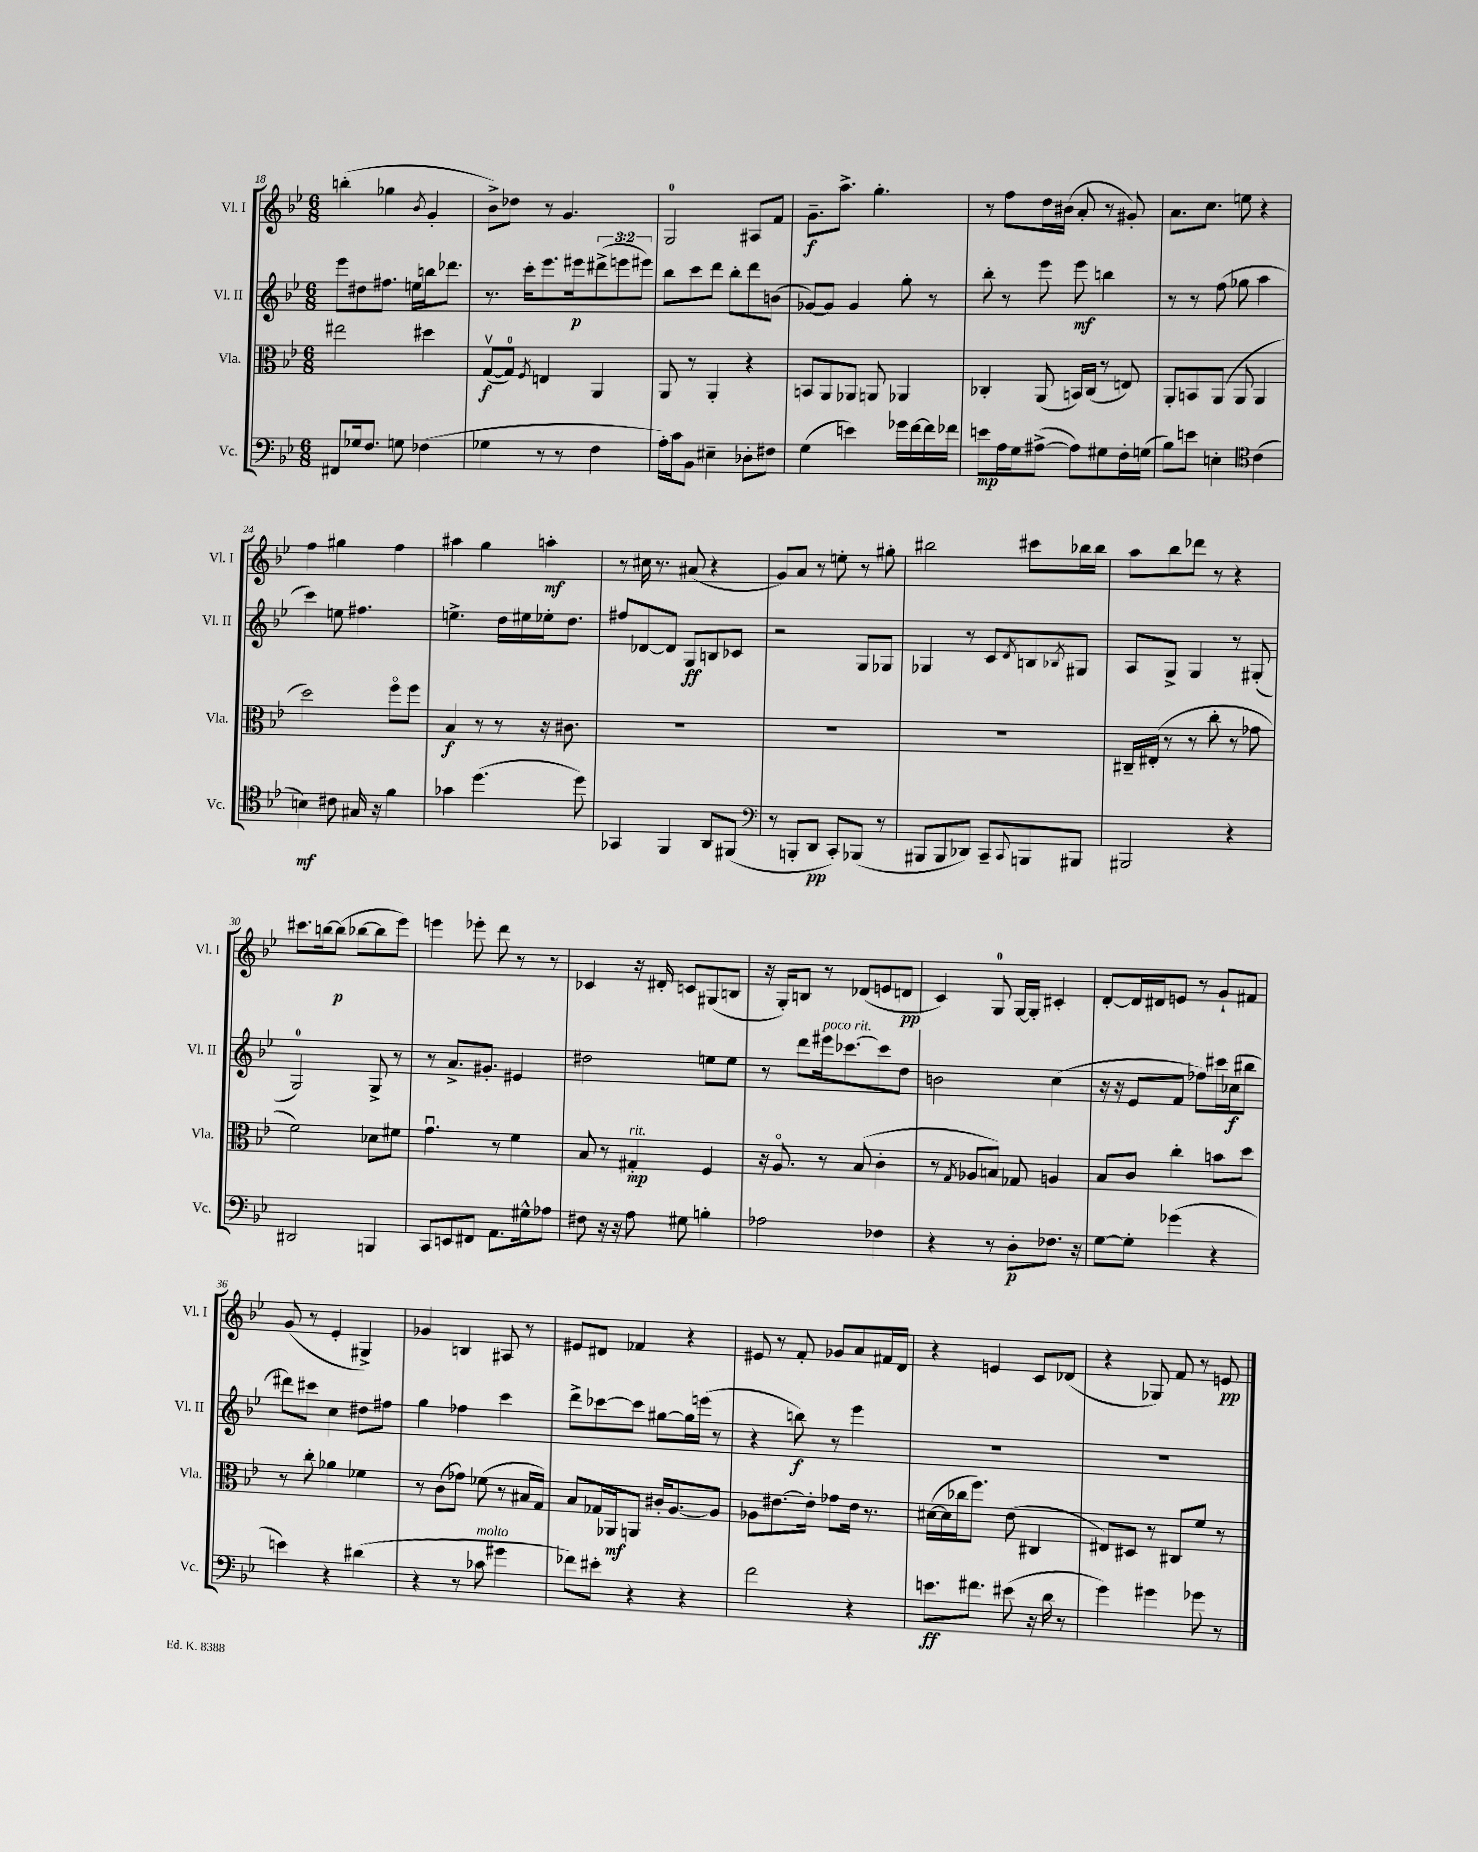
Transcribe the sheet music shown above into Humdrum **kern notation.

**kern	**dynam	**kern	**dynam	**kern	**dynam	**kern	**dynam
*part4	*part4	*part3	*part3	*part2	*part2	*part1	*part1
*staff4	*staff4	*staff3	*staff3	*staff2	*staff2	*staff1	*staff1
*I"Vc.	*	*I"Vla.	*	*I"Vl. II	*	*I"Vl. I	*
*I'Vc.	*	*I'Vla.	*	*I'Vl. II	*	*I'Vl. I	*
*clefF4	*	*clefC3	*	*clefG2	*	*clefG2	*
*k[b-e-]	*	*k[b-e-]	*	*k[b-e-]	*	*k[b-e-]	*
*M6/8	*	*M6/8	*	*M6/8	*	*M6/8	*
=18	=18	=18	=18	=18	=18	=18	=18
8FF#X/L	.	2ee#X\	.	8eee-\L	.	(4bbn'\	.
16G-X/k	.	.	.	8dd#X\	.	.	.
8.F/J	.	.	.	.	.	.	.
.	.	.	.	8.ff#X\J	.	4gg-X\	.
8Gn\	.	.	.	.	.	.	.
.	.	.	.	16een\LL	.	.	.
.	.	.	.	.	.	8qb-/	.
(4F-X\	.	4dd#X\	.	16bbn\J	.	4g'/	.
.	.	.	.	8.ddd-X\J	.	.	.
=19	=19	=19	=19	=19	=19	=19	=19
4G-X\	.	([8Gv/L	f	8.r	.	8b-^\L)	.
.	.	8G/J])	.	.	.	8dd-X\J	.
.	.	.	.	16ccc'\KL	.	.	.
.	.	8qF/	.	.	.	.	.
8r	.	4En/	.	8.eee-\	.	8r	.
8r	.	.	.	.	.	4.g/	.
.	.	.	.	16eee#X\k	p	.	.
4F\	.	4AA/	.	(12ddd#X^\	.	.	.
.	.	.	.	12eeen\	.	.	.
.	.	.	.	12eee#X\J)	.	.	.
=20	=20	=20	=20	=20	=20	=20	=20
16A'\LL)	.	8AA/	.	8bb-\L	.	2G/	.
16c\J	.	.	.	.	.	.	.
8BB-\J	.	8r	.	8ccc\	.	.	.
4E#X~\	.	4AA'/	.	8ddd\J	.	.	.
.	.	.	.	8bb-'\L	.	.	.
8D-X'\L	.	4r	.	8ddd\	.	8A#X/L	.
8F#X\J	.	.	.	(8bn\J	.	8f/J	.
=21	=21	=21	=21	=21	=21	=21	=21
(4G\	.	8BBn/L	.	[8g-X/L)	.	8.g~\L	f
.	.	8AA/	.	8g-/J]	.	.	.
.	.	.	.	.	.	8.aa^\J	.
4en\)	.	8AA-X/J	.	4g-/	.	.	.
.	.	8AAn/	.	.	.	4.gg'\	.
16g-X\LL	.	4AA-X/	.	8gg'\	.	.	.
[16f\	.	.	.	.	.	.	.
16f\]	.	.	.	8r	.	.	.
16f-X\JJ	.	.	.	.	.	.	.
=22	=22	=22	=22	=22	=22	=22	=22
8en\L	mp	4C-X'/	.	8bb-'\	.	8r	.
16A\L	.	.	.	8r	.	8ff\L	.
16G\J	.	.	.	.	.	.	.
([8A#X^\J	.	(8AA/	.	8eee-\	.	16dd\L	.
.	.	.	.	.	.	(16b#X\JJ	.
8A#\L])	.	16BBn/LL)	.	8eee-\	mf	8a'/	.
.	.	(16C-/JJ	.	.	.	.	.
8G#X\	.	8r	.	4bbn\	.	8r	.
16F'\L	.	8En/)	.	.	.	8g#X'/)	.
(16Gn\JJ	.	.	.	.	.	.	.
=23	=23	=23	=23	=23	=23	=23	=23
8B-\L)	.	8AA'/L	.	8r	.	8.a\L	.
8en\J	.	8BBn/	.	8r	.	.	.
.	.	.	.	.	.	8.cc\J	.
4En'\	.	(8AA/J	.	(8ff\	.	.	.
.	.	8AA/	.	8gg-X\	.	8een\	.
*clefC4	*	*	*	*	*	*	*
(4c\	.	4AA/	.	4aa\	.	4r	.
!!LO:LB:g=z
=24	=24	=24	=24	=24	=24	=24	=24
4Bn\)	mf	2dd\)	.	4ccc\)	.	4ff\	.
8c#X\	.	.	.	8een\	.	4gg#X\	.
16G#X/	.	.	.	4.ff#X\	.	.	.
16r	.	.	.	.	.	.	.
4f\	.	8ff\L	.	.	.	4ff\	.
.	.	8ff\J	.	.	.	.	.
=25	=25	=25	=25	=25	=25	=25	=25
4g-X\	.	4B-/	f	4.een^\	.	4aa#X\	.
(4.dd\	.	8r	.	.	.	4gg\	.
.	.	8r	.	16dd\LL	.	.	.
.	.	.	.	16ee#X\	.	.	.
.	.	16r	.	16ee-X'\J	.	4aan'\	mf
.	.	8.c#X\	.	8.dd\J	.	.	.
8dd\)	.	.	.	.	.	.	.
=26	=26	=26	=26	=26	=26	=26	=26
4GG-X/	.	2.r	.	8ff#X/L	.	8r	.
.	.	.	.	[8d-X/	.	16cc#X\	.
.	.	.	.	.	.	8.r	.
4FF/	.	.	.	8d-/J]	.	.	.
.	.	.	.	8G/L	ff	(8a#X/	.
8AA/L	.	.	.	8Bn/	.	4r	.
(8FF#X/J	.	.	.	8c-X/J	.	.	.
=27	=27	=27	=27	=27	=27	=27	=27
*clefF4	*	*	*	*	*	*	*
8r	.	2.r	.	2r	.	8g/L)	.
8BBBn'/L	.	.	.	.	.	8a/J	.
8DD/J	pp	.	.	.	.	8r	.
8CC'/L)	.	.	.	.	.	8een'\	.
(8BBB-X/J	.	.	.	8G/L	.	8r	.
8r	.	.	.	8G-X/J	.	8gg#X'\	.
=28	=28	=28	=28	=28	=28	=28	=28
8BBB#X/L	.	2.r	.	4G-X/	.	2bb#X\	.
8BBB#/	.	.	.	.	.	.	.
8DD-X/J)	.	.	.	8r	.	.	.
8CC~/L	.	.	.	8c/L	.	.	.
8qqCC/	.	.	.	8qd/	.	.	.
8BBBn/	.	.	.	8Bn/	.	8ccc#X\L	.
.	.	.	.	8qB-X/	.	.	.
8BBB#X/J	.	.	.	8G#X/J	.	16bb-X\L	.
.	.	.	.	.	.	16bb-\JJ	.
=29	=29	=29	=29	=29	=29	=29	=29
2BBB#X/	.	16C#X~/LL	.	8A/L	.	8aa\L	.
.	.	(16E#X'/JJ	.	.	.	.	.
.	.	8r	.	8G^/J	.	8bb-\	.
.	.	8r	.	4G/	.	8ddd-X\J	.
.	.	8cc'\	.	.	.	8r	.
4r	.	8r	.	8r	.	4r	.
.	.	8g-X\	.	(8G#X'/	.	.	.
!!LO:LB:g=z
=30	=30	=30	=30	=30	=30	=30	=30
2DD#X/	.	2f\)	.	2G/)	.	8.ccc#X\L	.
.	.	.	.	.	.	[16bbn\k	.
.	.	.	.	.	.	(8bb\J]	p
.	.	.	.	.	.	[8bb-X\L	.
4BBBn/	.	8d-X\L	.	8G^/	.	8bb-\]	.
.	.	8f#X\J	.	8r	.	8eee-\J)	.
=31	=31	=31	=31	=31	=31	=31	=31
8CC/L	.	4.gu\	.	8r	.	4eeen\	.
8EEn/	.	.	.	8.a^/L	.	.	.
8FF#X/J	.	.	.	.	.	8eee-X'\	.
.	.	.	.	8.g#X'/J	.	.	.
8.AA\L	.	8r	.	.	.	8ddd\	.
.	.	4f\	.	4e#X/	.	8r	.
16G#X^^\k	.	.	.	.	.	.	.
8A-X\J	.	.	.	.	.	8r	.
=32	=32	=32	=32	=32	=32	=32	=32
8F#X\	.	8B-/	.	2dd#X\	.	4c-X/	.
16r	.	8r	.	.	.	.	.
16r	.	.	.	.	.	.	.
!	!	!LO:TX:a:i:t=rit.	!	!	!	!	!
8A\	.	4G#X'/	mp	.	.	16r	.
.	.	.	.	.	.	16d#X'/	.
8G#X\	.	.	.	.	.	8cn/L	.
4Bn'\	.	4F/	.	8een\L	.	(8G#X/	.
.	.	.	.	8ee\J	.	8Bn/J	.
=33	=33	=33	=33	=33	=33	=33	=33
2A-X\	.	16r	.	8r	.	16r	.
.	.	8.A/	.	.	.	16G'/KL)	.
.	.	.	.	8ddd\L	.	8Bn/J	.
!	!	!	!	!LO:TX:a:i:t=poco rit.	!	!	!
.	.	8r	.	16eee#X\k	.	8r	.
.	.	.	.	[8.ccc-X\	.	.	.
.	.	(8B-/	.	.	.	(8d-X/L	.
4F-X\	.	4c'\	.	8ccc-\]	.	8en/	.
.	.	.	.	8dd\J	.	8dn/J	pp
=34	=34	=34	=34	=34	=34	=34	=34
4r	.	8r	.	2bn\	.	4c/)	.
.	.	8qG/	.	.	.	.	.
.	.	8A-X/L	.	.	.	.	.
8r	.	8Bn/J)	.	.	.	8G/	.
8D'\L	p	8G-X/	.	.	.	[16G/LL	.
.	.	.	.	.	.	16G'/JJ]	.
8.F-X\J	.	4An/	.	(4cc\	.	4c#X'/	.
16r	.	.	.	.	.	.	.
=35	=35	=35	=35	=35	=35	=35	=35
[8G\L	.	8B-/L	.	16r	.	[8d'/L	.
.	.	.	.	16r	.	.	.
8G'\J]	.	8c/J	.	8e-/L	.	16d/L]	.
.	.	.	.	.	.	16d#X/J	.
(4g-X\	.	4cc'\	.	8f/J	.	8en/J	.
.	.	.	.	8ff-X\L)	.	8r	.
4r	.	8bn\L	.	16ccc#X\L	.	8g`/L	.
.	.	.	.	(16cc-X\J	f	.	.
.	.	8dd\J	.	8bb#X\J	.	8f#X/J	.
!!LO:LB:g=z
=36	=36	=36	=36	=36	=36	=36	=36
4en\)	.	8r	.	8ddd#X\L)	.	(8g/	.
.	.	8cc'\	.	8ccc#X\J	.	8r	.
4r	.	4a-X\	.	4cc\	.	4e-'/	.
(4d#X\	.	4f-X\	.	8dd#X\L	.	4G#X^/)	.
.	.	.	.	8ff#X\J	.	.	.
=37	=37	=37	=37	=37	=37	=37	=37
4r	.	8r	.	4gg\	.	4g-X/	.
.	.	(8c\L	.	.	.	.	.
8r	.	8g-X\J)	.	4ff-X\	.	4Bn/	.
!LO:TX:a:i:t=molto	!	!	!	!	!	!	!
8c-X\	.	(8f-X\	.	.	.	.	.
4g#X\	.	8r	.	4ccc\	.	8A#X/	.
.	.	16B#X/LL	.	.	.	8r	.
.	.	16G/JJ)	.	.	.	.	.
=38	=38	=38	=38	=38	=38	=38	=38
8f-X\L)	.	8B-/L	.	8ddd^\L	.	8e#X/L	.
8e#X'\J	.	16G-X/L	.	[8ccc-X\	.	8d#X/J	.
.	.	16AA-X/J	mf	.	.	.	.
4r	.	8AAn/J	.	8ccc-\J]	.	4f-X/	.
.	.	16c#X'/KL	.	[8gg#X\L	.	.	.
.	.	[8.A/	.	.	.	.	.
4r	.	.	.	16gg#\L]	.	4r	.
.	.	.	.	(16eeen\JJ	.	.	.
.	.	8A/J]	.	8r	.	.	.
=39	=39	=39	=39	=39	=39	=39	=39
2f\	.	8A-X\L	.	4r	.	8e#X/	.
.	.	[8.e#X\	.	.	.	8r	.
.	.	.	.	8bbn\)	f	8f'/	.
.	.	16e#'\Jk]	.	.	.	.	.
.	.	8g-X\L	.	8r	.	8g-X/L	.
4r	.	16e#\Jk	.	4eee-\	.	8a/	.
.	.	8.r	.	.	.	.	.
.	.	.	.	.	.	16f#X/L	.
.	.	.	.	.	.	16d/JJ	.
=40	=40	=40	=40	=40	=40	=40	=40
8.en\L	ff	([16d#X\LL	.	2.r	.	4r	.
.	.	16d#\]	.	.	.	.	.
.	.	16cc-X\J	.	.	.	.	.
8.f#X\J	.	8.ff\J)	.	.	.	.	.
.	.	.	.	.	.	4en/	.
(8e#X\	.	(8e-\	.	.	.	.	.
16r	.	4C#X/	.	.	.	8c/L	.
16d\	.	.	.	.	.	.	.
8r	.	.	.	.	.	(8d-X/J	.
=41	=41	=41	=41	=41	=41	=41	=41
4g\)	.	8E#X/L)	.	2.r	.	4r	.
.	.	8D#X/J	.	.	.	.	.
4g#X\	.	8r	.	.	.	8G-X/)	.
.	.	8C#X/L	.	.	.	8f/	.
8g-X\	.	8f/J	.	.	.	8r	.
8r	.	8r	.	.	.	8en/	pp
==	==	==	==	==	==	==	==
*-	*-	*-	*-	*-	*-	*-	*-
